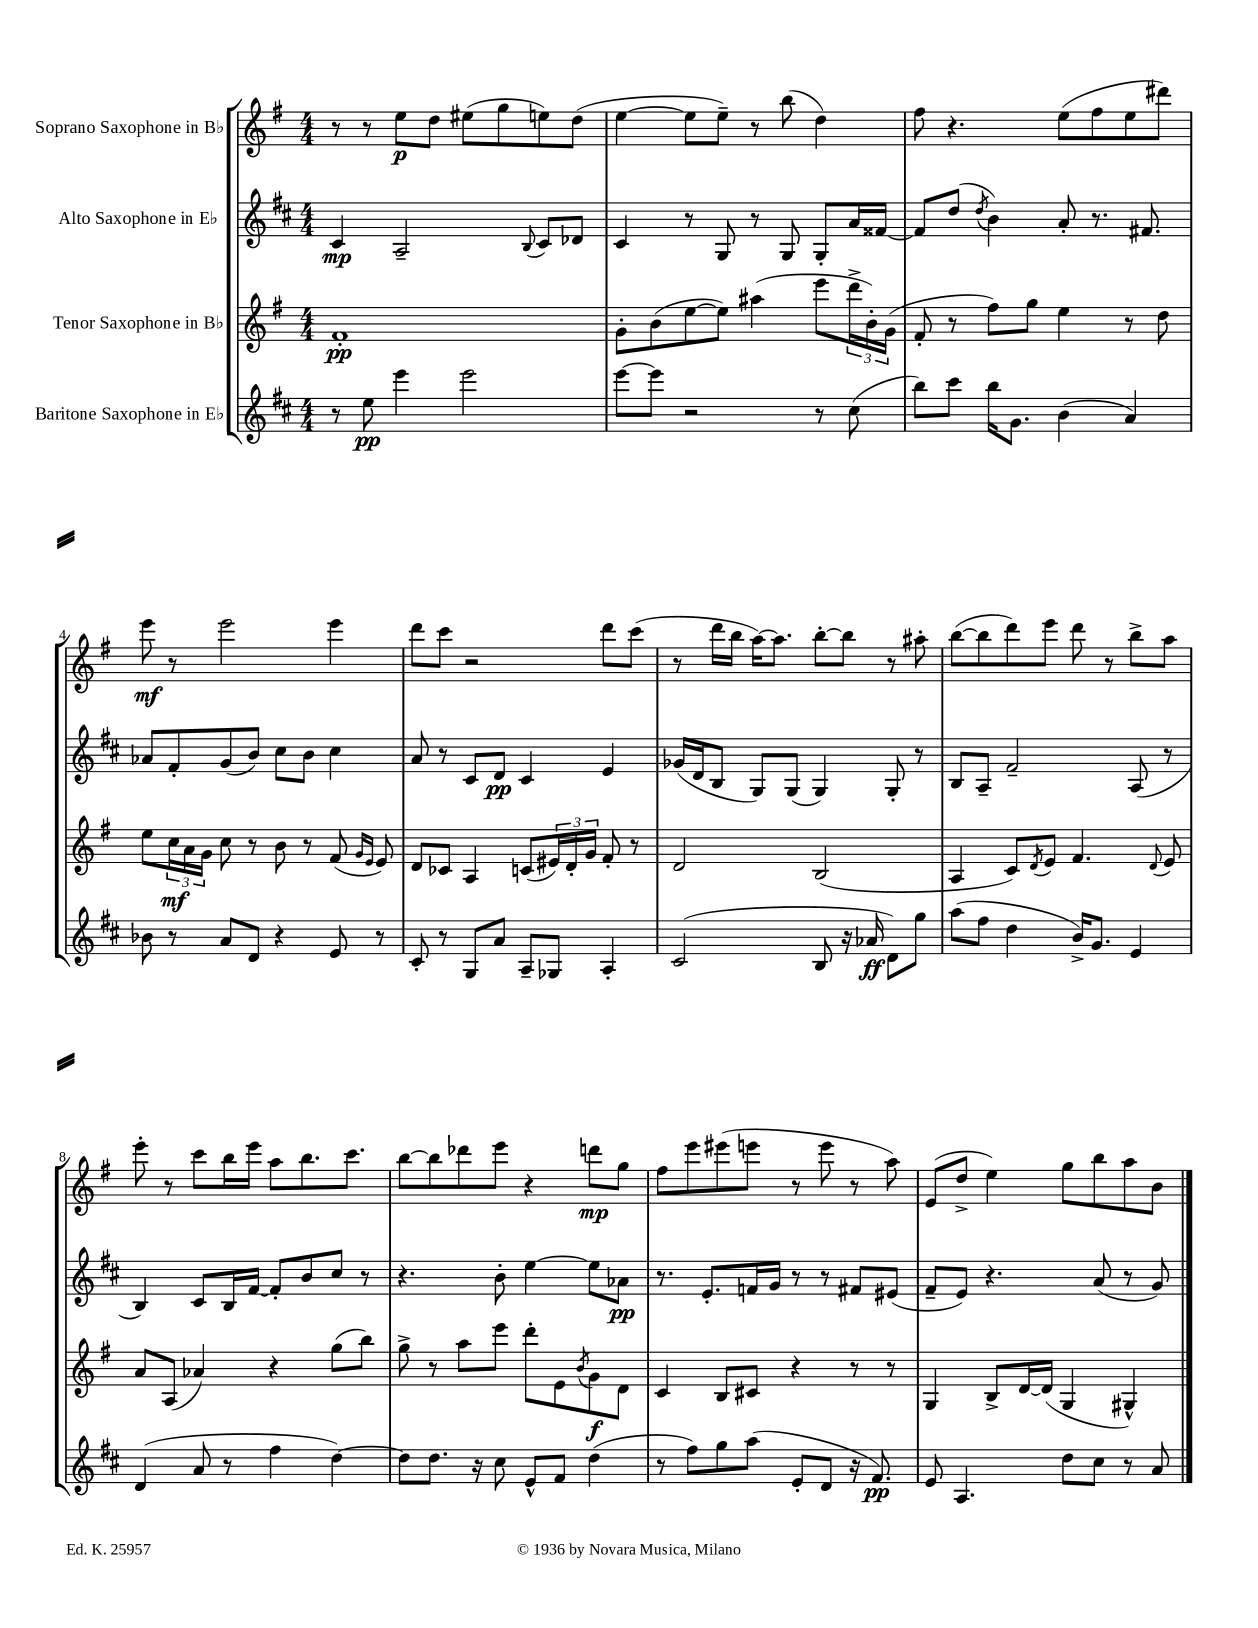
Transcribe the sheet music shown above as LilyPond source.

<<
\new StaffGroup <<
\new Staff = "s0" \with { instrumentName = "Soprano Saxophone in Bb" } {
    \clef treble \key g \major \numericTimeSignature \time 4/4
    r8 r8 e''8\p d''8 eis''8( g''8 e''8) d''8( |
    e''4~ e''8 e''8--) r8 b''8( d''4) |
    fis''8 r4. e''8( fis''8 e''8 dis'''8) |
    e'''8\mf r8 e'''2 e'''4 |
    d'''8 c'''8 r2 d'''8 c'''8( |
    r8 d'''16 b''16 a''16~) a''8. b''8~-. b''8 r8 ais''8-. |
    b''8~( b''8 d'''8) e'''8 d'''8 r8 b''8-> a''8 |
    e'''8-. r8 c'''8 b''16 e'''16 a''8 b''8. c'''8. |
    b''8~ b''8 des'''8 e'''8 r4 d'''8\mp g''8 |
    fis''8 e'''8 eis'''8( e'''8 r8 e'''8 r8 a''8) |
    e'8( d''8-> e''4) g''8 b''8 a''8 b'8 \bar "|." |
}
\new Staff = "s1" \with { instrumentName = "Alto Saxophone in Eb" } {
    \clef treble \key d \major \numericTimeSignature \time 4/4
    cis'4\mp a2-- \appoggiatura { b8 } cis'8 des'8 |
    cis'4 r8 g8 r8 g8 g8-. a'16 fisis'16~ |
    fisis'8 d''8( \acciaccatura { d''8 } b'4) a'8-. r8. fis'8. |
    aes'8 fis'8-. g'8( b'8) cis''8 b'8 cis''4 |
    a'8 r8 cis'8 d'8\pp cis'4 e'4 |
    ges'16( d'16 b8 g8) g8( g4) g8-. r8 |
    b8 a8-- fis'2-- a8( r8 |
    b4) cis'8 b16 fis'16~ fis'8-. b'8 cis''8 r8 |
    r4. b'8-. e''4~ e''8 aes'8\pp |
    r8. e'8.-. f'16 g'16 r8 r8 fis'8 eis'8( |
    fis'8-- e'8) r4. a'8( r8 g'8) \bar "|." |
}
\new Staff = "s2" \with { instrumentName = "Tenor Saxophone in Bb" } {
    \clef treble \key g \major \numericTimeSignature \time 4/4
    fis'1-.\pp |
    g'8-. b'8( e''8~ e''8) ais''4( e'''8 \tuplet 3/2 { d'''16-> b'16-.) g'16( } |
    fis'8-. r8 fis''8) g''8 e''4 r8 d''8 |
    e''8 \tuplet 3/2 { c''16\mf a'16 g'16 } c''8 r8 b'8 r8 fis'8( \grace { g'16 e'16 } e'8) |
    d'8 ces'8 a4 c'8( \tuplet 3/2 { eis'16) d'16-. g'16 } fis'8-. r8 |
    d'2 b2( |
    a4 c'8) \acciaccatura { d'8 } e'8 fis'4. \appoggiatura { d'8 } e'8 |
    a'8 a8( aes'4) r4 g''8( b''8) |
    g''8-> r8 a''8 e'''8 d'''8-. e'8 \acciaccatura { b'8 } g'8\f d'8 |
    c'4 b8 cis'8 r4 r8 r8 |
    g4 b8-> d'16~ d'16( g4 gis4-^) \bar "|." |
}
\new Staff = "s3" \with { instrumentName = "Baritone Saxophone in Eb" } {
    \clef treble \key d \major \numericTimeSignature \time 4/4
    r8 e''8\pp e'''4 e'''2 |
    e'''8~ e'''8 r2 r8 cis''8( |
    b''8) cis'''8 b''16 g'8. b'4( a'4) |
    bes'8 r8 a'8 d'8 r4 e'8 r8 |
    cis'8-. r8 g8 a'8 a8-- ges8 a4-. |
    cis'2( b8 r16 aes'16\ff d'8) g''8 |
    a''8( fis''8 d''4 b'16->) g'8. e'4 |
    d'4( a'8 r8 fis''4 d''4~) |
    d''8 d''8. r16 cis''8 e'8-^ fis'8 d''4( |
    r8 fis''8) g''8 a''8( e'8-. d'8 r16 fis'8.\pp) |
    e'8 a4. d''8 cis''8 r8 a'8 \bar "|." |
}
>>
>>
